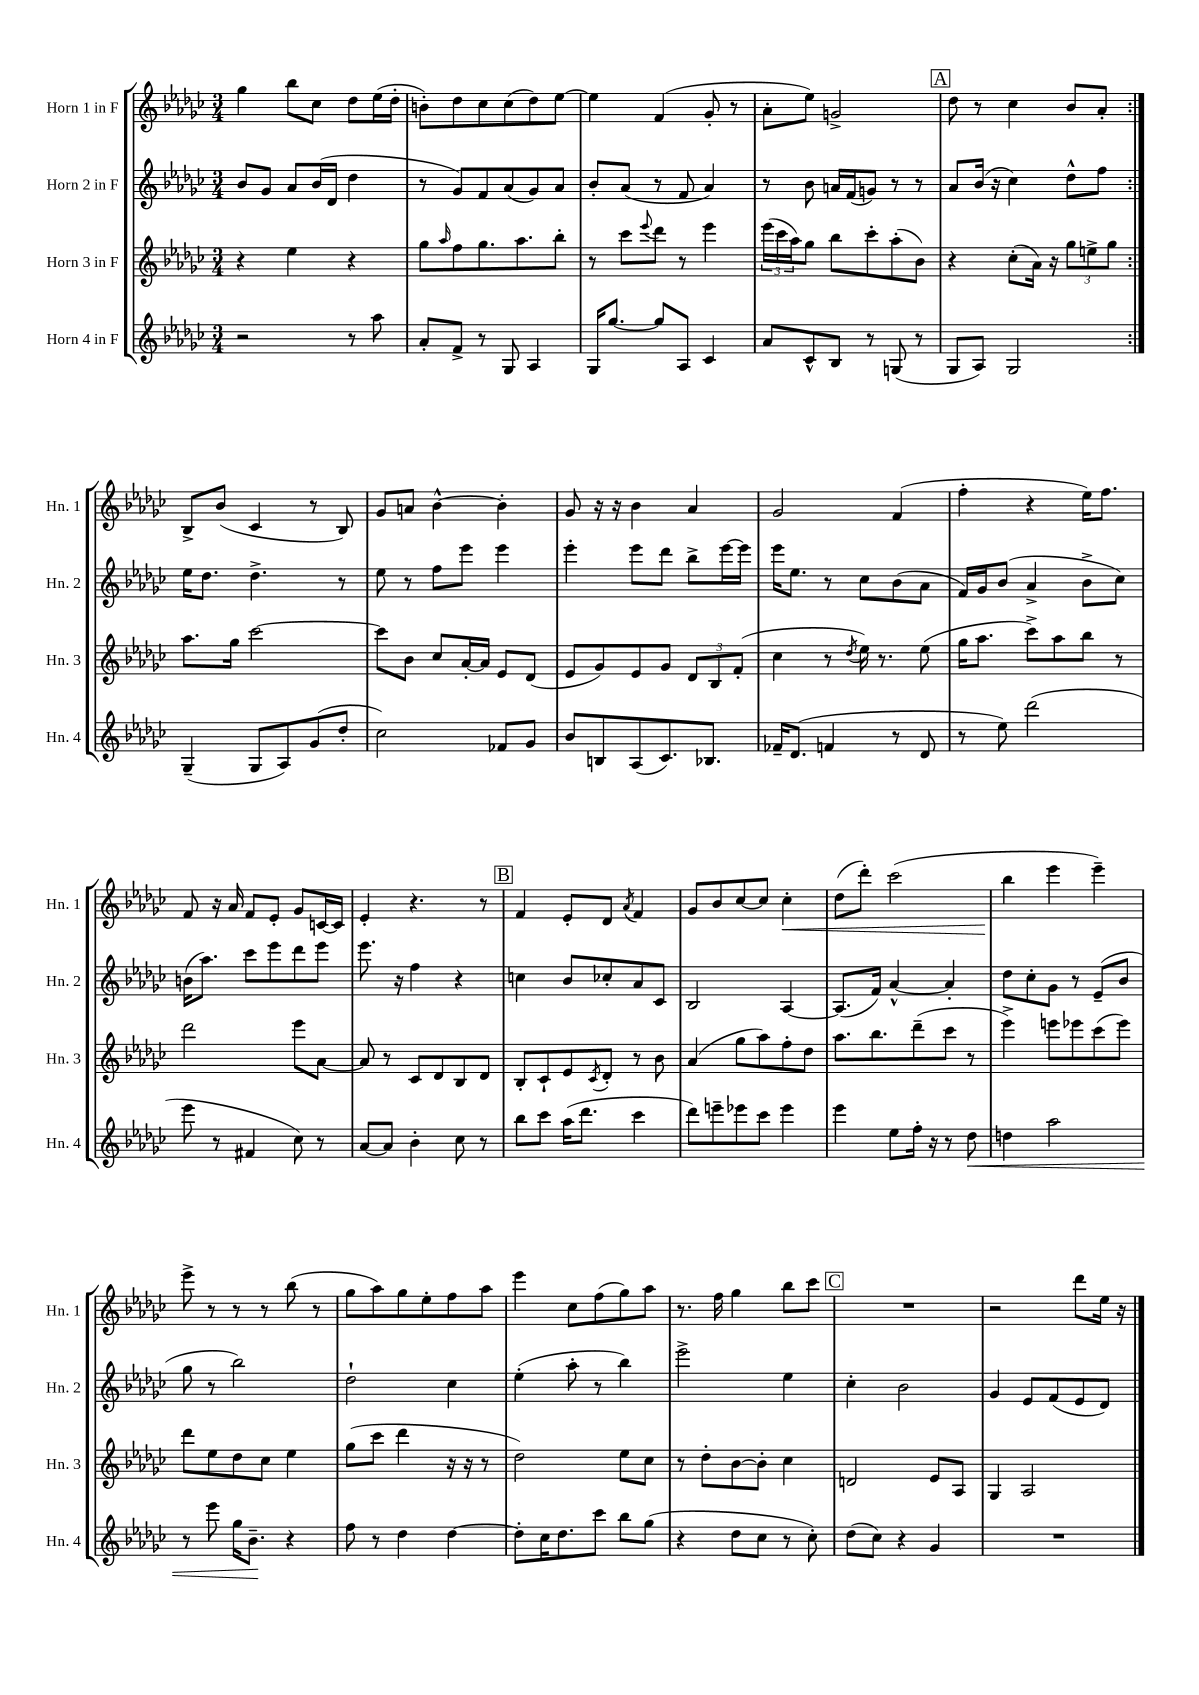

**kern	**kern	**kern	**kern
*staff4	*staff3	*staff2	*staff1
*clefG2	*clefG2	*clefG2	*clefG2
*k[b-e-a-d-g-c-]	*k[b-e-a-d-g-c-]	*k[b-e-a-d-g-c-]	*k[b-e-a-d-g-c-]
*M3/4	*M3/4	*M3/4	*M3/4
2r	4r	8b-	4gg-
.	.	8g-	.
.	4ee-	8a-	8bb-
.	.	(16b-	8cc-
.	.	16d-	.
8r	4r	4dd-	8dd-
8aa-	.	.	(16ee-
.	.	.	16dd-'
=	=	=	=
8a-'	8gg-	8r	8b')
.	16qqaa-	.	.
8f^	8ff	8g-)	8dd-
8r	8.gg-	8f	8cc-
8G-	.	(8a-	(8cc-
.	8.aa-	.	.
4A-	.	8g-)	8dd-)
.	8bb-'	8a-	[8ee-
=	=	=	=
16G-	8r	8b-'	4ee-]
[8.gg-	.	.	.
.	8ccc-	(8a-	.
.	8qqeee-	.	.
8gg-]	8ddd-	8r	(4f
8A-	8r	8f	.
4c-	4eee-	4a-)	8g-'
.	.	.	8r
=	=	=	=
8a-	(24eee-	8r	8a-'
.	24ccc-	.	.
.	24aa-)	.	.
8c-^^	8gg-	8b-	8ee-)
8B-	8bb-	16a	2g^
.	.	(16f	.
8r	8ccc-'	8g)	.
(8G	(8aa-'	8r	.
8r	8b-)	8r	.
=	=	=	=
8G-	4r	8a-	8dd-
8A-)	.	(16b-	8r
.	.	16r	.
2G-	(8cc-'	4cc-)	4cc-
.	16a-)	.	.
.	16r	.	.
.	12gg-	8dd-^^	8b-
.	12ee^	.	.
.	.	8ff	8a-'
.	12gg-	.	.
=:|!	=:|!	=:|!	=:|!
(4G-~	8.aa-	16ee-	8B-^
.	.	8.dd-	.
.	.	.	(8b-
.	16gg-	.	.
8G-	[2ccc-	4.dd-^	4c-
8A-)	.	.	.
(8g-	.	.	8r
8dd-'	.	8r	8B-)
=	=	=	=
2cc-)	8ccc-]	8ee-	8g-
.	8b-	8r	8a
.	8cc-	8ff	[4b-^^
.	[16a-'	8eee-	.
.	16a-]	.	.
8f-	8e-	4eee-	4b-']
8g-	(8d-	.	.
=	=	=	=
8b-	8e-	4eee-'	8g-
8B	8g-)	.	16r
.	.	.	16r
(8A-	8e-	8eee-	4b-
8.c-)	8g-	8ddd-	.
.	12d-	8bb-^	4a-
8.B-	.	.	.
.	12B-	.	.
.	.	[16eee-	.
.	(12f'	.	.
.	.	16eee-]	.
=	=	=	=
16f-~	4cc-	16eee-	2g-
(8.d-	.	8.ee-	.
4f	8r	8r	.
.	8qdd-	.	.
.	16ee-)	8cc-	.
.	8.r	.	.
8r	.	(8b-	(4f
8d-	(8ee-	8a-	.
=	=	=	=
8r	16gg-	16f)	4ff'
.	8.aa-	16g-	.
8ee-)	.	(8b-	.
(2ddd-	8ccc-^)	4a-^	4r
.	8aa-	.	.
.	8bb-	8b-^	16ee-)
.	.	.	8.ff
.	8r	8cc-)	.
=	=	=	=
8eee-	2ddd-	(16b	8f
.	.	8.aa-)	.
8r	.	.	16r
.	.	.	16a-
4f#	.	8ccc-	8f
.	.	8eee-	8e-'
8cc-)	8eee-	8ddd-	8g-
8r	[8a-	8eee-	[16c
.	.	.	16c]
=	=	=	=
[8a-	8a-]	8.eee-	4e-'
8a-]	8r	.	.
.	.	16r	.
4b-'	8c-	4ff	4.r
.	8d-	.	.
8cc-	8B-	4r	.
8r	8d-	.	8r
=	=	=	=
8bb-	8B-'	4cc	4f
8ccc-	8c-`	.	.
(16aa-	8e-	8b-	8e-'
8.ddd-	.	.	.
.	8qc-	.	.
.	8d-'	8cc-'	8d-
.	.	.	8qa-
4ccc-	8r	8a-	4f
.	8b-	8c-	.
=	=	=	=
8ddd-)	(4a-	2B-	8g-
8eee~	.	.	8b-
8eee-	8gg-	.	[8cc-
8ccc-	8aa-)	.	8cc-]
4eee-	8ff'	[4A-	4cc-'
.	8dd-	.	.
=	=	=	=
4eee-	8.aa-	(8.A-]	(8dd-
.	.	.	8ddd-')
.	8.bb-	16f)	.
8ee-	.	[4a-^^	(2ccc-
16ff'	(8ddd-~	.	.
16r	.	.	.
8r	8ccc-	4a-']	.
8dd-	8r	.	.
=	=	=	=
4dd	4eee-^)	8dd-	4bb-
.	.	8cc-'	.
2aa-	8eee	8g-	4eee-
.	8eee-	8r	.
.	(8ccc-	(8e-~	4eee-~)
.	8eee-)	8b-	.
=	=	=	=
8r	8ddd-	8gg-	8eee-^
8eee-	8ee-	8r	8r
16gg-	8dd-	2bb-)	8r
8.b-~	.	.	.
.	8cc-	.	8r
4r	4ee-	.	(8bb-
.	.	.	8r
=	=	=	=
8ff	(8gg-	2dd-`	8gg-
8r	8ccc-	.	8aa-)
4dd-	4ddd-	.	8gg-
.	.	.	8ee-'
[4dd-	16r	4cc-	8ff
.	16r	.	.
.	8r	.	8aa-
=	=	=	=
8dd-']	2dd-)	(4ee-'	4eee-
16cc-	.	.	.
8.dd-	.	.	.
.	.	8aa-'	8cc-
8ccc-	.	8r	(8ff
8bb-	8ee-	4bb-)	8gg-)
(8gg-	8cc-	.	8aa-
=	=	=	=
4r	8r	2eee-^	8.r
.	8dd-'	.	.
.	.	.	16ff
8dd-	[8b-	.	4gg-
8cc-	8b-']	.	.
8r	4cc-	4ee-	8bb-
8cc-')	.	.	8ccc-
=	=	=	=
(8dd-	2d	4cc-'	2.r
8cc-)	.	.	.
4r	.	2b-	.
4g-	8e-	.	.
.	8A-	.	.
=	=	=	=
2.r	4G-	4g-	2r
.	2A-	8e-	.
.	.	(8f	.
.	.	8e-	8ddd-
.	.	8d-)	16ee-
.	.	.	16r
==	==	==	==
*-	*-	*-	*-
